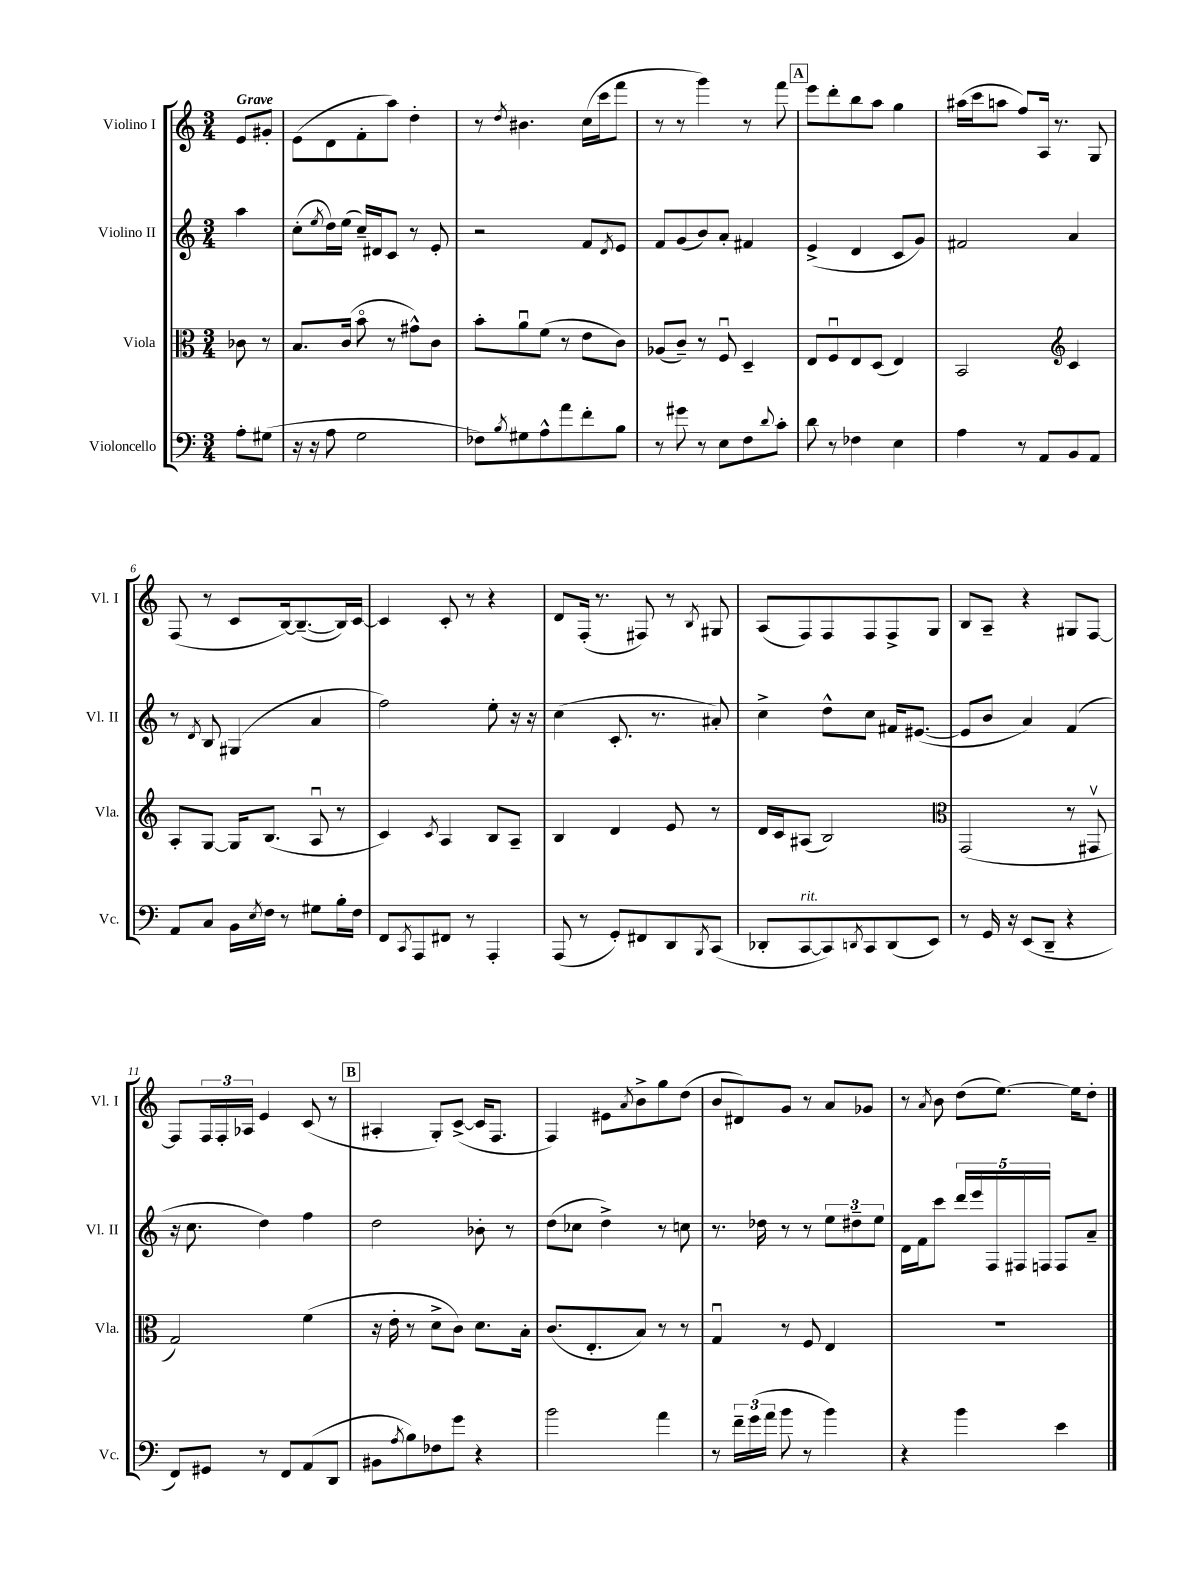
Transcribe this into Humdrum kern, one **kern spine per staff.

**kern	**kern	**kern	**kern
*part4	*part3	*part2	*part1
*staff4	*staff3	*staff2	*staff1
*I"Violoncello	*I"Viola	*I"Violino II	*I"Violino I
*I'Vc.	*I'Vla.	*I'Vl. II	*I'Vl. I
*clefF4	*clefC3	*clefG2	*clefG2
*k[]	*k[]	*k[]	*k[]
*M3/4	*M3/4	*M3/4	*M3/4
=	=	=	=
!	!	!	!LO:TX:a:B:t=Grave
8A'\L	8c-X\	4aa\	8e/L
(8G#X\J	8r	.	8g#X'/J
=1	=1	=1	=1
16r	8.B/L	(8cc'\L	(8e\L
16r	.	.	.
.	.	8qee/	.
8A\	.	16dd\L)	8d\
.	(16c/Jk	(16ee\JJ	.
2G\	8b\	16cc~/LL)	8f'\
.	.	16d#X/J	.
.	8r	8c/J	8aa\J)
.	8g#X^^\L)	8r	4dd'\
.	8c\J	8e'/	.
=2	=2	=2	=2
8F-X\L)	8b'\L	2r	8r
8qB/	.	.	8qdd/
8G#X\	8au\	.	4.b#X\
8A^^\	(8f\J	.	.
8a\	8r	.	.
8f'\	8e\L	8f/L	(16cc\LL
.	.	.	16ccc\J
.	.	8qd/	.
8B\J	8c\J)	8e/J	8fff\J
=3	=3	=3	=3
8r	(8A-X/L	8f/L	8r
8g#X\	8c~/J)	(8g/	8r
8r	8r	8b/)	4ggg\)
8E\L	8Fu/	8a'/J	.
8F\	4D~/	4f#X/	8r
8qqd/	.	.	.
8c'\J	.	.	8fff\
!!LO:REH:place=s1:t=A
=4	=4	=4	=4
8d\	8E/L	(4e^/	8eee\L
8r	8Fu/	.	8ddd'\
4F-X\	8E/	4d/	8bb\
.	(8D/J	.	8aa\J
4E\	4E/)	8c/L	4gg\
.	.	8g/J)	.
=5	=5	=5	=5
4A\	2BB/	2f#X/	(16aa#X\LL
.	.	.	16ccc\J
.	.	.	8aan\J
8r	.	.	8ff/L)
8AA/L	.	.	16A/Jk
.	.	.	8.r
*	*clefG2	*	*
8BB/	4c/	4a/	.
8AA/J	.	.	8G/
!!LO:LB:g=z
=6	=6	=6	=6
8AA/L	8A'/L	8r	(8F/
.	.	8qd/	.
8C/J	[8G/J	8B/	8r
16BB\LL	16G/KL]	(4G#X/	8c/L
8qE/	.	.	.
16F\JJ	(8.B/J	.	.
8r	.	.	[16B/k)
.	.	.	(8.B~/_
8G#X\L	8Au/	4a/	.
16B'\L	8r	.	16B/L])
16F\JJ	.	.	[16c/JJ
=7	=7	=7	=7
8FF/L	4c/)	2ff\)	4c/]
8qCC/	.	.	.
8AAA/	.	.	.
.	8qc/	.	.
8FF#X/J	4A/	.	8c'/
8r	.	.	8r
4AAA'/	8B/L	8ee'\	4r
.	8A~/J	16r	.
.	.	16r	.
=8	=8	=8	=8
(8AAA/	4B/	(4cc\	8d/L
8r	.	.	(16F'/Jk
.	.	.	8.r
8GG'/L)	4d/	8.c'/	.
8FF#X/	.	.	8F#X/)
.	.	8.r	.
8DD/	8e/	.	8r
8qBBB/	.	.	8qB/
(8CC/J	8r	8a#X'/)	8G#X/
=9	=9	=9	=9
8DD-X'/L	16d/LL	4cc^\	(8A/L
.	16c/J	.	.
!LO:TX:a:i:t=rit.	!	!	!
[8CC/	(8A#X/J	.	8F/)
8CC/])	2B/)	8dd^^\L	8F/
8qDDn/	.	.	.
8CC/	.	8cc\J	8F/
(8DD/	.	16f#X/KL	8F^/
.	.	([8.e#X/J	.
8EE/J)	.	.	8G/J
=10	=10	=10	=10
*	*clefC3	*	*
8r	(2GG/	8e#/L]	8B/L
16GG/	.	8b/J	8A~/J
16r	.	.	.
(8EE/L	.	4a/)	4r
8DD~/J	.	.	.
4r	8r	(4f/	8G#X/L
.	8GG#Xv/	.	[8F/J
!!LO:LB:g=z
=11	=11	=11	=11
8FF/L)	2G/)	16r	8F/L]
.	.	8.cc\	.
8GG#X/J	.	.	24F/L
.	.	.	24F'/
.	.	.	24A-X/JJ
8r	.	4dd\)	4e/
8FF/L	.	.	.
(8AA/	(4f\	4ff\	(8c/
8DD/J	.	.	8r
!!LO:REH:place=s1:t=B
=12	=12	=12	=12
8BB#X\L	16r	2dd\	4A#X'/
.	16e'\	.	.
8qA/	.	.	.
8B\)	8r	.	.
8F-X\	8d^\L	.	8G'/L)
8g\J	8c\J)	.	([8c^/J
4r	8.d\L	8b-X'\	16c/KL]
.	.	.	8.F/J
.	.	8r	.
.	16B'\Jk	.	.
=13	=13	=13	=13
2b\	(8.c/L	(8dd\L	4F/)
.	.	8cc-X\J	.
.	8.E'/	.	.
.	.	4dd^\)	8e#X\L
.	.	.	8qa/
.	8B/J)	.	8b^\
4a\	8r	8r	8gg\
.	8r	8ccn\	(8dd\J
=14	=14	=14	=14
8r	4Gu/	8.r	8b/L
24f~\LL	.	.	8d#X/)
(24g\	.	.	.
.	.	16dd-X\	.
24a\JJ	.	.	.
8b\	8r	8r	8g/J
8r	8F/	8r	8r
4b\)	4E/	12ee\L	8a/L
.	.	12dd#X~\	.
.	.	.	8g-X/J
.	.	12ee\J	.
=15	=15	=15	=15
4r	2.r	16d\LL	8r
.	.	16f\J	.
.	.	.	8qa/
.	.	8ccc\J	8b\
4b\	.	20ddd/LL	(8dd\L
.	.	20eee/	.
.	.	20F/	.
.	.	.	[8.ee\J)
.	.	20F#X/	.
.	.	20Fn/JJ	.
4e\	.	8F/L	.
.	.	.	16ee\KL]
.	.	8a~/J	8dd'\J
==	==	==	==
*-	*-	*-	*-
